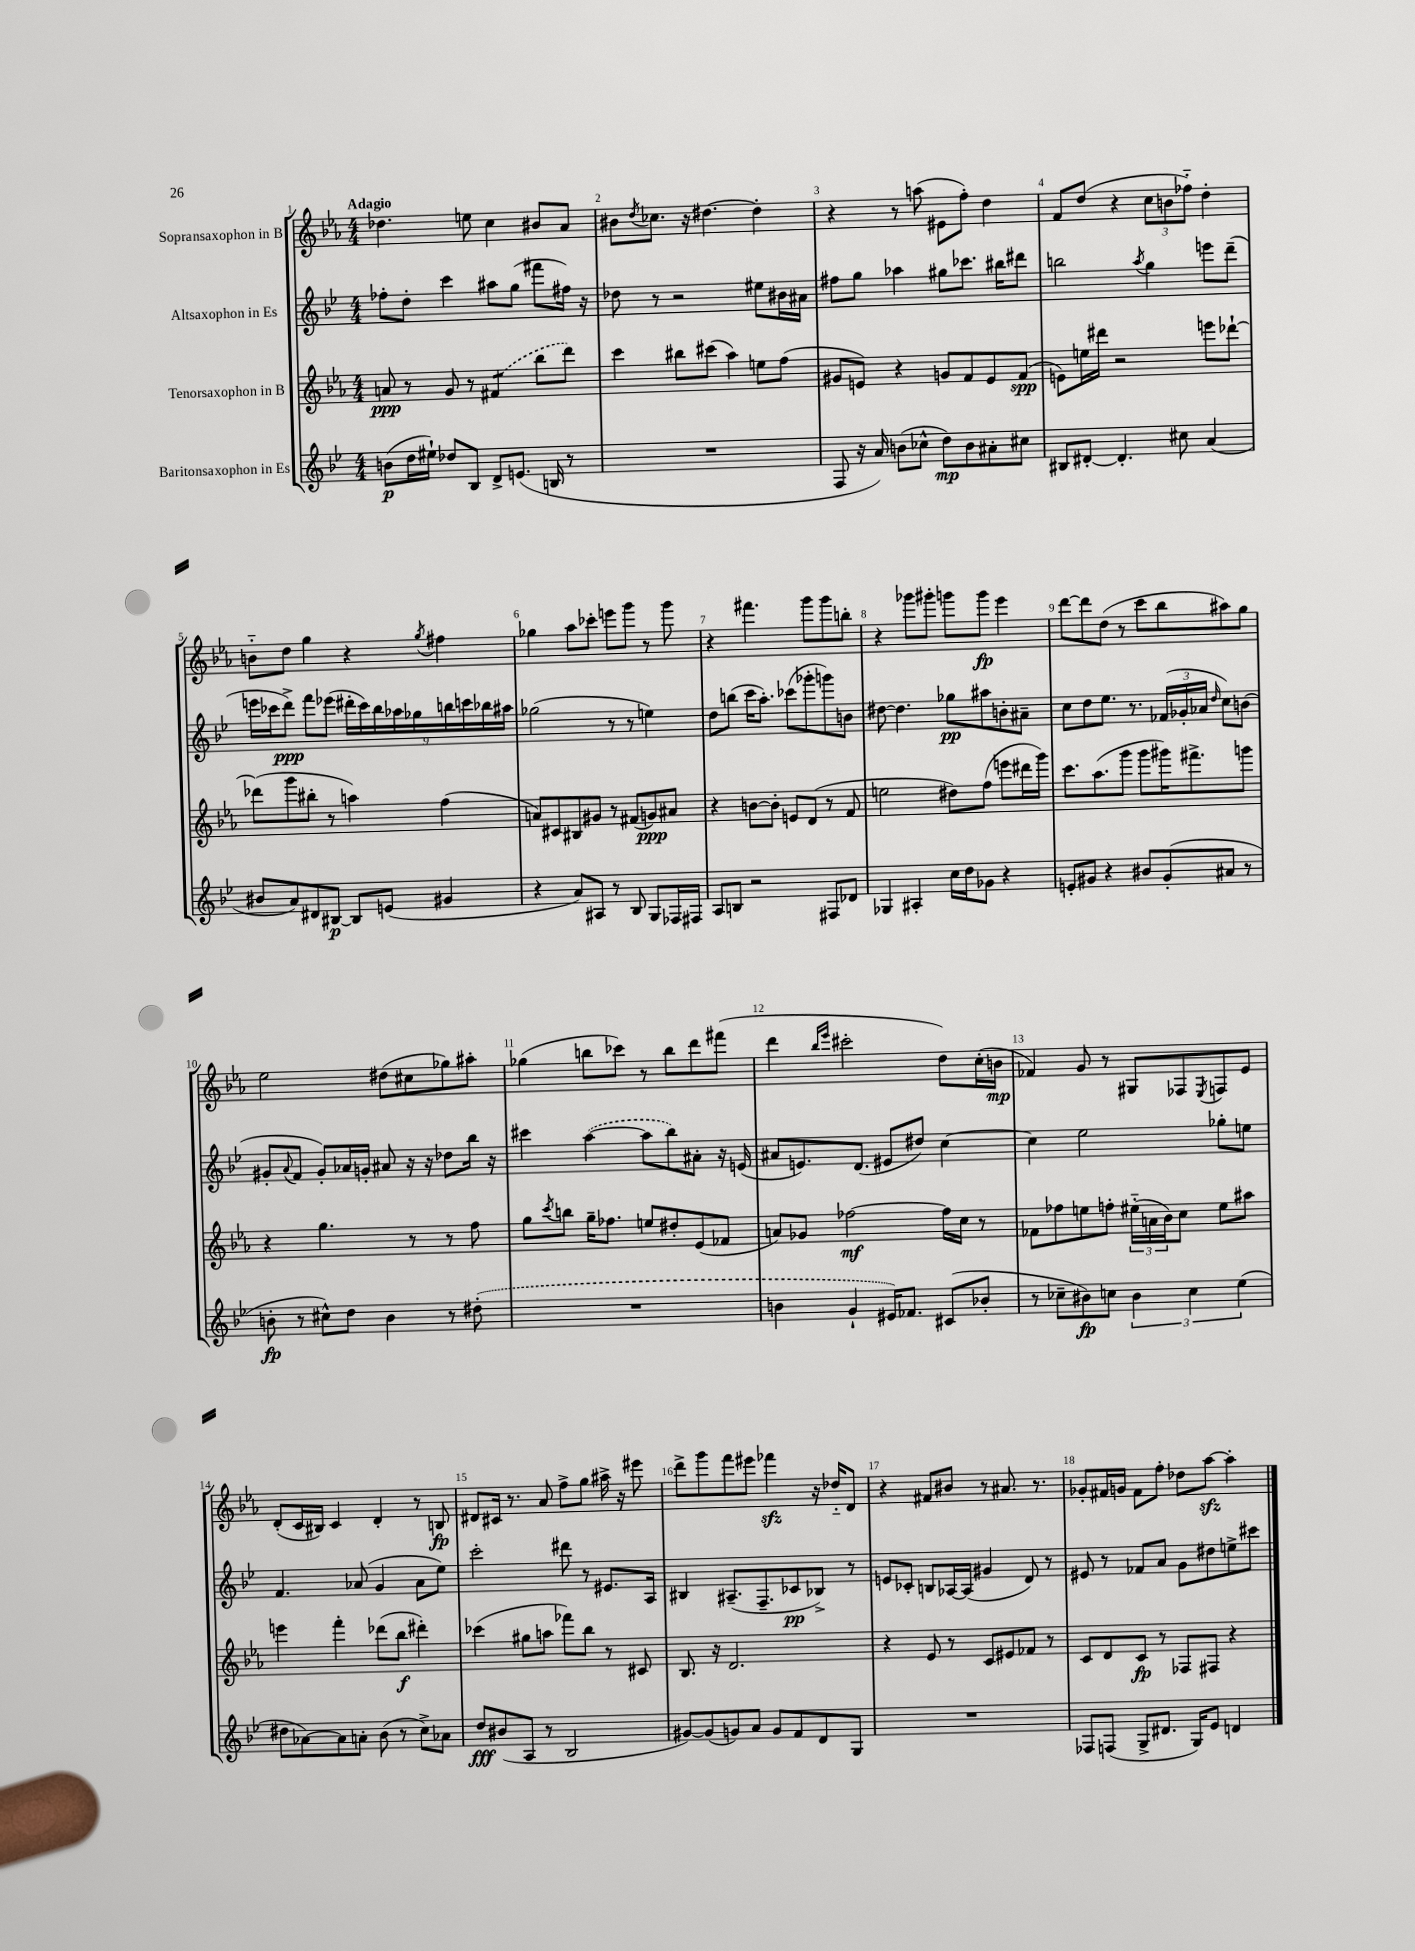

**kern	**kern	**kern	**kern
*staff4	*staff3	*staff2	*staff1
*clefG2	*clefG2	*clefG2	*clefG2
*k[b-e-]	*k[b-e-a-]	*k[b-e-]	*k[b-e-a-]
*M4/4	*M4/4	*M4/4	*M4/4
(8b	8a	8ff-'	4.dd-
16dd	8r	8dd'	.
16ee#`)	.	.	.
8dd-	8g	4ccc	.
8B-	8r	.	8ee
8d^	(4f#	8aa#	4cc
(8.e	.	(8gg	.
.	8bb-	8fff#	8b#
16B	.	.	.
8r	8ddd)	16ff#)	8a-
.	.	16r	.
=	=	=	=
1r	4ccc	8dd-	8b#
.	.	.	8qdd
.	.	8r	8.cc-
.	8bb#	2r	.
.	.	.	16r
.	(8ccc#	.	[4.dd#
.	4aa-)	.	.
.	8ee	8ee#	4dd#']
.	(8ff	16b#	.
.	.	16a#	.
=	=	=	=
8F	8g#	8ff#	4r
16r	8e)	8gg	.
16a)	.	.	.
(8b	4r	4aa-	8r
8cc-^^	.	.	(8aa
8dd)	8g	8gg#	8e#
8b	8f	8.ccc-	8ff')
8a#'	8e	.	4dd
.	.	16bb#	.
8cc#	(8f	8ddd#	.
=	=	=	=
8B#	8e)	2bb	8f
[8d#'	16ee	.	(8dd
.	16ddd#	.	.
4.d#']	2r	.	4r
.	.	8qaa	.
.	.	4gg	12cc
.	.	.	12b
8cc#	.	.	.
.	.	.	12ff-'~)
(4a	8eee	8eee	4dd'
.	[8ddd-`	(8ddd~	.
=	=	=	=
8b#	(8ddd-]	16eee	8b'~
.	.	16ccc-	.
8a)	8ggg	8ddd^)	8dd
8d#	8bb#'	8fff	4gg
[8B#	8r	(8eee-	.
8B#]	4aa)	18ddd#'	4r
.	.	18ccc-)	.
.	.	18bb-	.
(8e	.	.	.
.	.	18aa-	.
.	.	18gg-	.
.	.	.	8qgg
4g#	(4ff	.	4ff#
.	.	18bb	.
.	.	18ccc	.
.	.	18bb-	.
.	.	18aa#	.
=	=	=	=
4r	8a)	(2gg-	4gg-
.	8c#	.	.
8a)	8B#	.	8aa-
8A#	8g#	.	8ccc-'
8r	8r	8r	8eee
8B-	(8f#	8r	8ggg
8G	8g)	4ee)	8r
16F-	8a#	.	8ggg
16F#	.	.	.
=	=	=	=
8A	4r	8dd	4r
8B	.	(8bb	.
2r	[8b	16ccc	4.fff#
.	.	8.aa')	.
.	8b']	.	.
.	8e	(8ccc-	.
.	(8d	8ggg-'	8ggg
8F#	8r	8ggg)	8ggg
8d-	8f	8b	8bb'
=	=	=	=
4G-	2ee	[8dd#	4r
.	.	4.dd#]	.
4A#'	.	.	8ggg-
.	.	.	8ggg#'
16cc	8dd#)	8gg-	8ggg
16dd	.	.	.
8g-	(8ff	8aa#	8ggg
4r	8eee	8b'	4eee-
.	16ddd#	8a#~	.
.	16ggg)	.	.
=	=	=	=
8e'	8.ccc	8cc	[8ddd
8g#	.	8dd	8ddd]
.	(8.aa-	.	.
4r	.	8.ee-	(8dd
.	8ggg	.	8r
.	.	8.r	.
8b#	8ggg	.	8ccc
(8g#'	16ggg#)	(24f-	8bb-
.	.	24g-'	.
.	8.fff#^	.	.
.	.	24a-	.
.	.	16qqdd	.
8a#	.	8cc)	8aa#)
8r	8ggg	(8b	8gg
=	=	=	=
8b'	4r	8g#'	2ee-
.	.	8qqa	.
8r	.	8f	.
8cc#^^)	4.gg	8g#')	.
8dd	.	16a-	.
.	.	16g'	.
4b	.	8a#	(8dd#
.	8r	16r	8cc#
.	.	16r	.
8r	8r	8dd-	8gg-)
(8dd#'	8ff	16bb-	8aa#'
.	.	16r	.
=	=	=	=
1r	8gg	4ccc#	(4gg-
.	8qccc	.	.
.	8bb	.	.
.	16gg~	([4aa	8bb
.	8.ff-	.	.
.	.	.	8ccc-)
.	8ee	8aa]	8r
.	8dd#'	8bb-)	8bb
.	(8e-	8a#'	8ddd
.	8f-	16r	(8fff#
.	.	(16e	.
=	=	=	=
4b	8a)	8a#	4ddd
.	8g-	8.e)	.
.	.	.	16qqbb-
.	.	.	16qqeee-
4g`	[2ff-	.	2ccc#'
.	.	(8.d	.
16e#)	.	8e#	.
8.f-	.	.	.
.	.	8dd#)	.
(8c#	16ff-]	[4cc	8dd)
.	16cc	.	.
8b-'	8r	.	(16cc'
.	.	.	16b
=	=	=	=
8r	8f-	4cc]	4f-)
8cc-~	8ff-	.	.
8b#)	8ee	2ee-	8g
8cc	8ff'	.	8r
6b#	(24ee#'~	.	8G#
.	24a	.	.
.	24b-)	.	.
.	8cc	.	8F-
6cc	.	.	.
.	.	.	8qE-
.	8ee#	8gg-'	8F
(6ee-	.	.	.
.	8aa#	8ee	8e-
=	=	=	=
8dd#	4eee	4.f	(8d'
[8a-)	.	.	16c
.	.	.	16B#)
8a-]	4fff'	.	4c
8a'	.	(8a-	.
(8b-	(8ddd-	4g	4d'
8r	8bb-	.	.
8cc^)	4ddd#')	8a-	8r
8a-	.	8ee-)	8B
=	=	=	=
8dd	(4ccc-	2ccc'	8d#
(8b#	.	.	16c#
.	.	.	8.r
8A	8gg#	.	.
8r	8aa	.	8a-
2B-	8fff-)	8ddd#	8ff^
.	8bb-	8r	8gg
.	8r	8.e#	16aa#^
.	.	.	16r
.	8c#	.	8eee#
.	.	16A	.
=	=	=	=
[8g#)	8.B-	4B#	8ddd^
(8g#]	.	.	8ggg
.	16r	.	.
8g)	2.d	(8.A#~	8fff
8a	.	.	8eee#
.	.	8.F~	.
8g	.	.	4fff-
8f	.	8c-	.
8d	.	8B-^)	16r
.	.	.	16dd-'~
8G	.	8r	8d
=	=	=	=
1r	4r	8e	4r
.	.	8c-'	.
.	8e-	8B	8f#
.	8r	[16A-	8b#
.	.	(16A-]	.
.	8c	4g#	8r
.	8e#	.	8.a#
.	8f-	8d)	.
.	.	.	8.r
.	8r	8r	.
=	=	=	=
8F-	8c	8e#	8g-'
(8F	8d	8r	16f#
.	.	.	16g
8G^	8c	8f-	8f#
8.d#	8r	8a	8ff'
.	8F-	8g	8dd-
16G)	.	.	.
8e-	8F#	8dd#	[8aa-
4d	4r	8ee^	4aa-']
.	.	8ccc#	.
==	==	==	==
*-	*-	*-	*-
